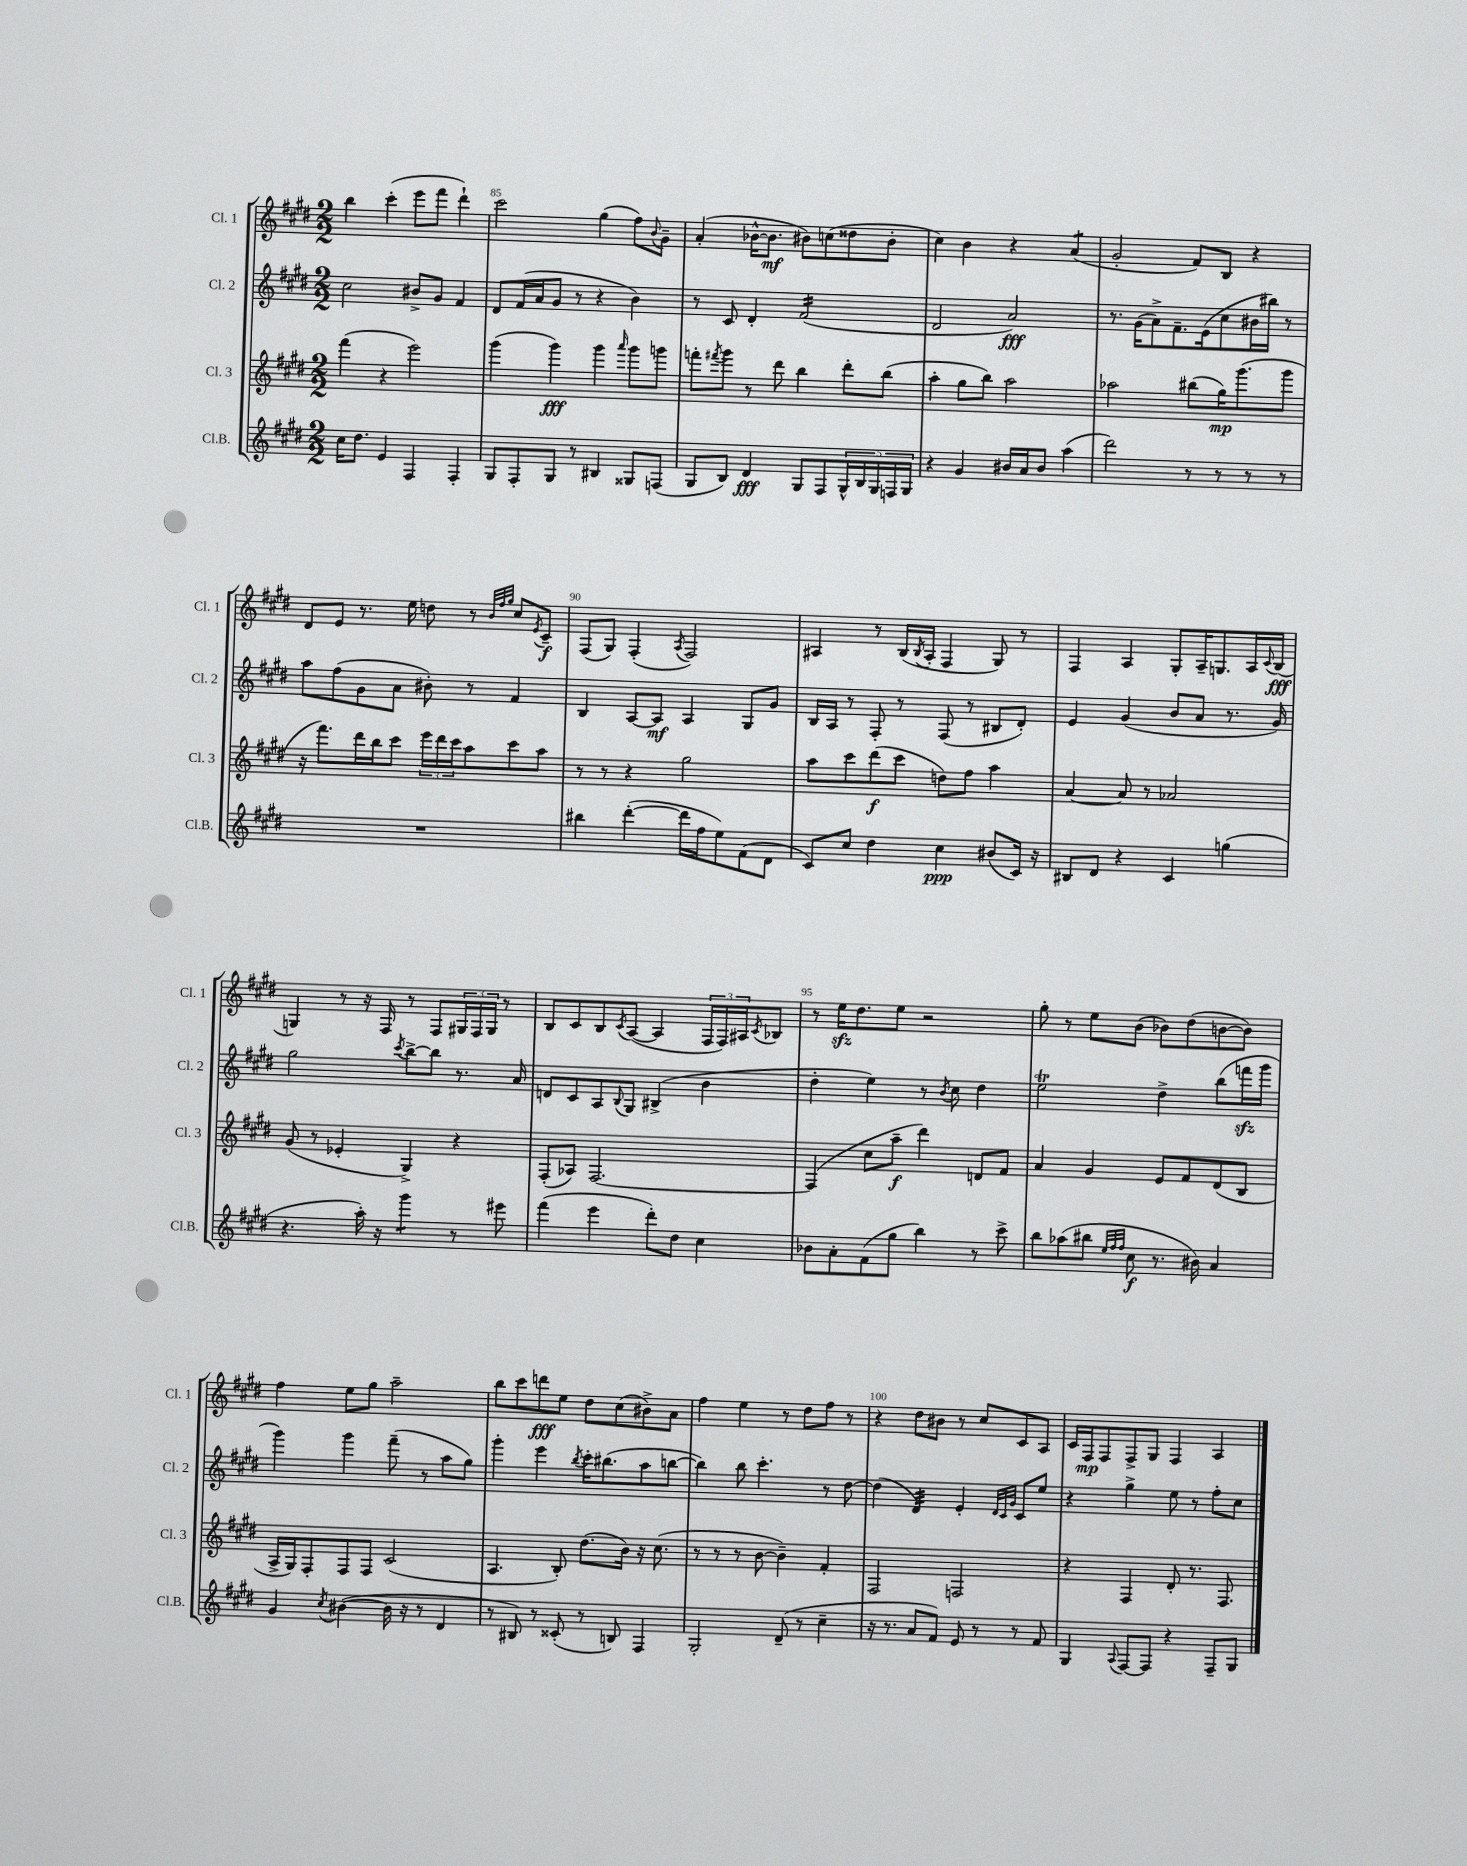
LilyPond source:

<<
\new StaffGroup <<
\new Staff = "s0" \with { instrumentName = "Cl. 1" shortInstrumentName = "Cl. 1" } {
    \clef treble \key e \major \numericTimeSignature \time 2/2
    b''4 cis'''4-.( e'''8 fis'''8 dis'''4-!) |
    cis'''2 gis''4( fis''8) \appoggiatura { b'8 } gis'8-- |
    a'4-.( bes'16~-^ bes'8.\mf bis'8) c''8( disis''8 bis'8-. |
    cis''4) b'4 r4 a'4:8( |
    gis'2-. fis'8) b8 r4 |
    dis'8 e'8 r8. e''16 d''8 r8 \grace { b'32 fis''32 gis''32 } cis''8 \acciaccatura { e'8 } cis'8--\f |
    fis8( gis8) fis4-.( \acciaccatura { a8 } fis2) |
    ais4 r8 b16( \acciaccatura { b8 } ais16-. fis4 gis8) r8 |
    fis4 a4 gis8-. a16-- g8. a16 \appoggiatura { cis'8 } b16\fff( |
    g4) r8 r16 fis16 r8 fis8 \tuplet 3/2 { gis16 fis16 gis16 } r8 |
    b8 cis'8 b8 \acciaccatura { cis'8 } a8~( a4 \tuplet 3/2 { fis16 fis16) ais16 } \acciaccatura { cis'8 } bes8 |
    r8 e''16\sfz dis''8. e''8 r2 |
    gis''8-. r8 e''8 b'8( bes'8) dis''8( b'8~ b'8) |
    fis''4 e''8 gis''8 a''2-- |
    b''8 cis'''8 d'''8\fff e''8 dis''8 cis''8( bis'8->) a'8 |
    fis''4 e''4 r8 dis''8 fis''8 r8 |
    r4 dis''8 bis'8 r8 cis''8 cis'8 a8 |
    cis'16 fis16\mp fis8 fis8-> gis8 fis4 a4 \bar "|." |
}
\new Staff = "s1" \with { instrumentName = "Cl. 2" shortInstrumentName = "Cl. 2" } {
    \clef treble \key e \major \numericTimeSignature \time 2/2
    cis''2 bis'8-> gis'8 fis'4 |
    dis'8 fis'16( a'16 gis'8 r8 r4 b'4) |
    r8 cis'8 dis'4-. fis'2:16( |
    dis'2 a'2\fff) |
    r8. gis'16( a'8->) fis'8.-- e'16( cis''8 bis'16 bis''16) r8 |
    a''8 fis''8( gis'8 a'8 bis'8-.) r8 fis'4 |
    b4 a8~ a8\mf a4 gis8 gis'8 |
    b16 a16 r8 fis8-. r8 fis8( r8 bis8 dis'8-.) |
    e'4 gis'4( b'8 a'8 r8. gis'16) |
    gis''2 \acciaccatura { cis'''8 } b''8~-> b''8 r8. a'16 |
    d'8 cis'8 a8 \appoggiatura { b8 } gis8 bis4->( b'4 |
    dis''4-. e''4) r8 \acciaccatura { b'8 } cis''8 dis''4 |
    e''2\trill dis''4-> b''8( f'''16\sfz gis'''16 |
    gis'''4) gis'''4 fis'''8--( r8 a''8 gis''8) |
    gis'''4-. e'''4 \acciaccatura { b''8 } cis'''16-. bis''8.( a''8 b''8~ |
    b''4) b''8 cis'''4.-. r8 dis''8~ |
    dis''4( dis'4:32) e'4-. \grace { dis'32 cis'32 gis'32 } cis'8 e''8 |
    r4 gis''4-> e''8 r8 fis''8-. cis''8 \bar "|." |
}
\new Staff = "s2" \with { instrumentName = "Cl. 3" shortInstrumentName = "Cl. 3" } {
    \clef treble \key e \major \numericTimeSignature \time 2/2
    fis'''4( r4 e'''2) |
    gis'''4( gis'''4\fff) gis'''4 \grace { a'''16 } gis'''8 g'''8 |
    f'''8-. \acciaccatura { fis'''8 } gis'''8 r8 dis'''8 b''4 dis'''8-. b''8( |
    a''4-. gis''8 b''8) a''2 |
    aes''2 bis''8( gis''16\mp) gis'''8.( gis'''8 |
    r16 fis'''8.) dis'''16 b''16 cis'''8 \tuplet 3/2 { e'''16 dis'''16 cis'''16 } a''8 cis'''8 a''8 |
    r8 r8 r4 gis''2 |
    a''8 cis'''8 dis'''8\f( cis'''8 d''8) fis''8 a''4 |
    a'4~ a'8 r8 aes'2 |
    gis'8( r8 ees'4-. gis4->) r4 |
    fis8-.( aes8) fis2.~ |
    fis4( cis''8 a''8--\f dis'''4) d'8 fis'8 |
    a'4 gis'4 e'8 fis'8 dis'8( b8 |
    a16-> gis16) fis8-. fis8 fis8 cis'2( |
    a4. b8-.) dis''8.( b'16) r16 cis''8.( |
    r8 r8 r8 b'8~ b'4--) fis'4-. |
    fis2 f2 |
    r4 fis4 dis'8-. r8. fis8. \bar "|." |
}
\new Staff = "s3" \with { instrumentName = "Cl.B." shortInstrumentName = "Cl.B." } {
    \clef treble \key e \major \numericTimeSignature \time 2/2
    cis''16 dis''8. e'4 fis4 fis4-. |
    gis8 fis8-. gis8 r8 bis4 gisis8 f8( |
    gis8 b8) dis'4\fff gis8 fis8 \tuplet 5/4 { gis16-^ b16 gis16 f16 gis16 } |
    r4 gis'4 bis'16 a'16 bis'8 a''4( |
    dis'''2) r8 r8 r8 r8 |
    R1 |
    bis''4 dis'''4~-.( dis'''16 fis''16 e''8) fis'8( dis'8 |
    cis'8) cis''8 dis''4 cis''4\ppp bis'8( cis'16) r16 |
    bis8 dis'8 r4 cis'4 g''4( |
    r4. a''16-.) r16 gis'''4:8 r8 eis'''8 |
    fis'''4( e'''4 dis'''8-.) dis''8 cis''4 |
    bes'8 a'8-. fis'8( gis''8 b''4) r8 cis'''8-> |
    b''8 aes''8( bis''8 \grace { e''32 fis''32 fis''32 } cis''8\f r8. bis'16) a'4 |
    gis'4 \acciaccatura { cis''8 } bis'4~( bis'16 r16 r8 dis'4 |
    r8 bis8) r8 cisis'8-.( r8 b8) fis4 |
    gis2-. dis'8--( r8 cis''4-- |
    r16 r8. a'8 fis'8) e'8 r8 r8 fis'8 |
    gis4 \appoggiatura { a8 } fis8~ fis8 r4 fis8-- gis8 \bar "|." |
}
>>
>>
\layout { \context { \Score currentBarNumber = #84 \override BarNumber.break-visibility = ##(#f #t #t) barNumberVisibility = #(every-nth-bar-number-visible 5) } }
